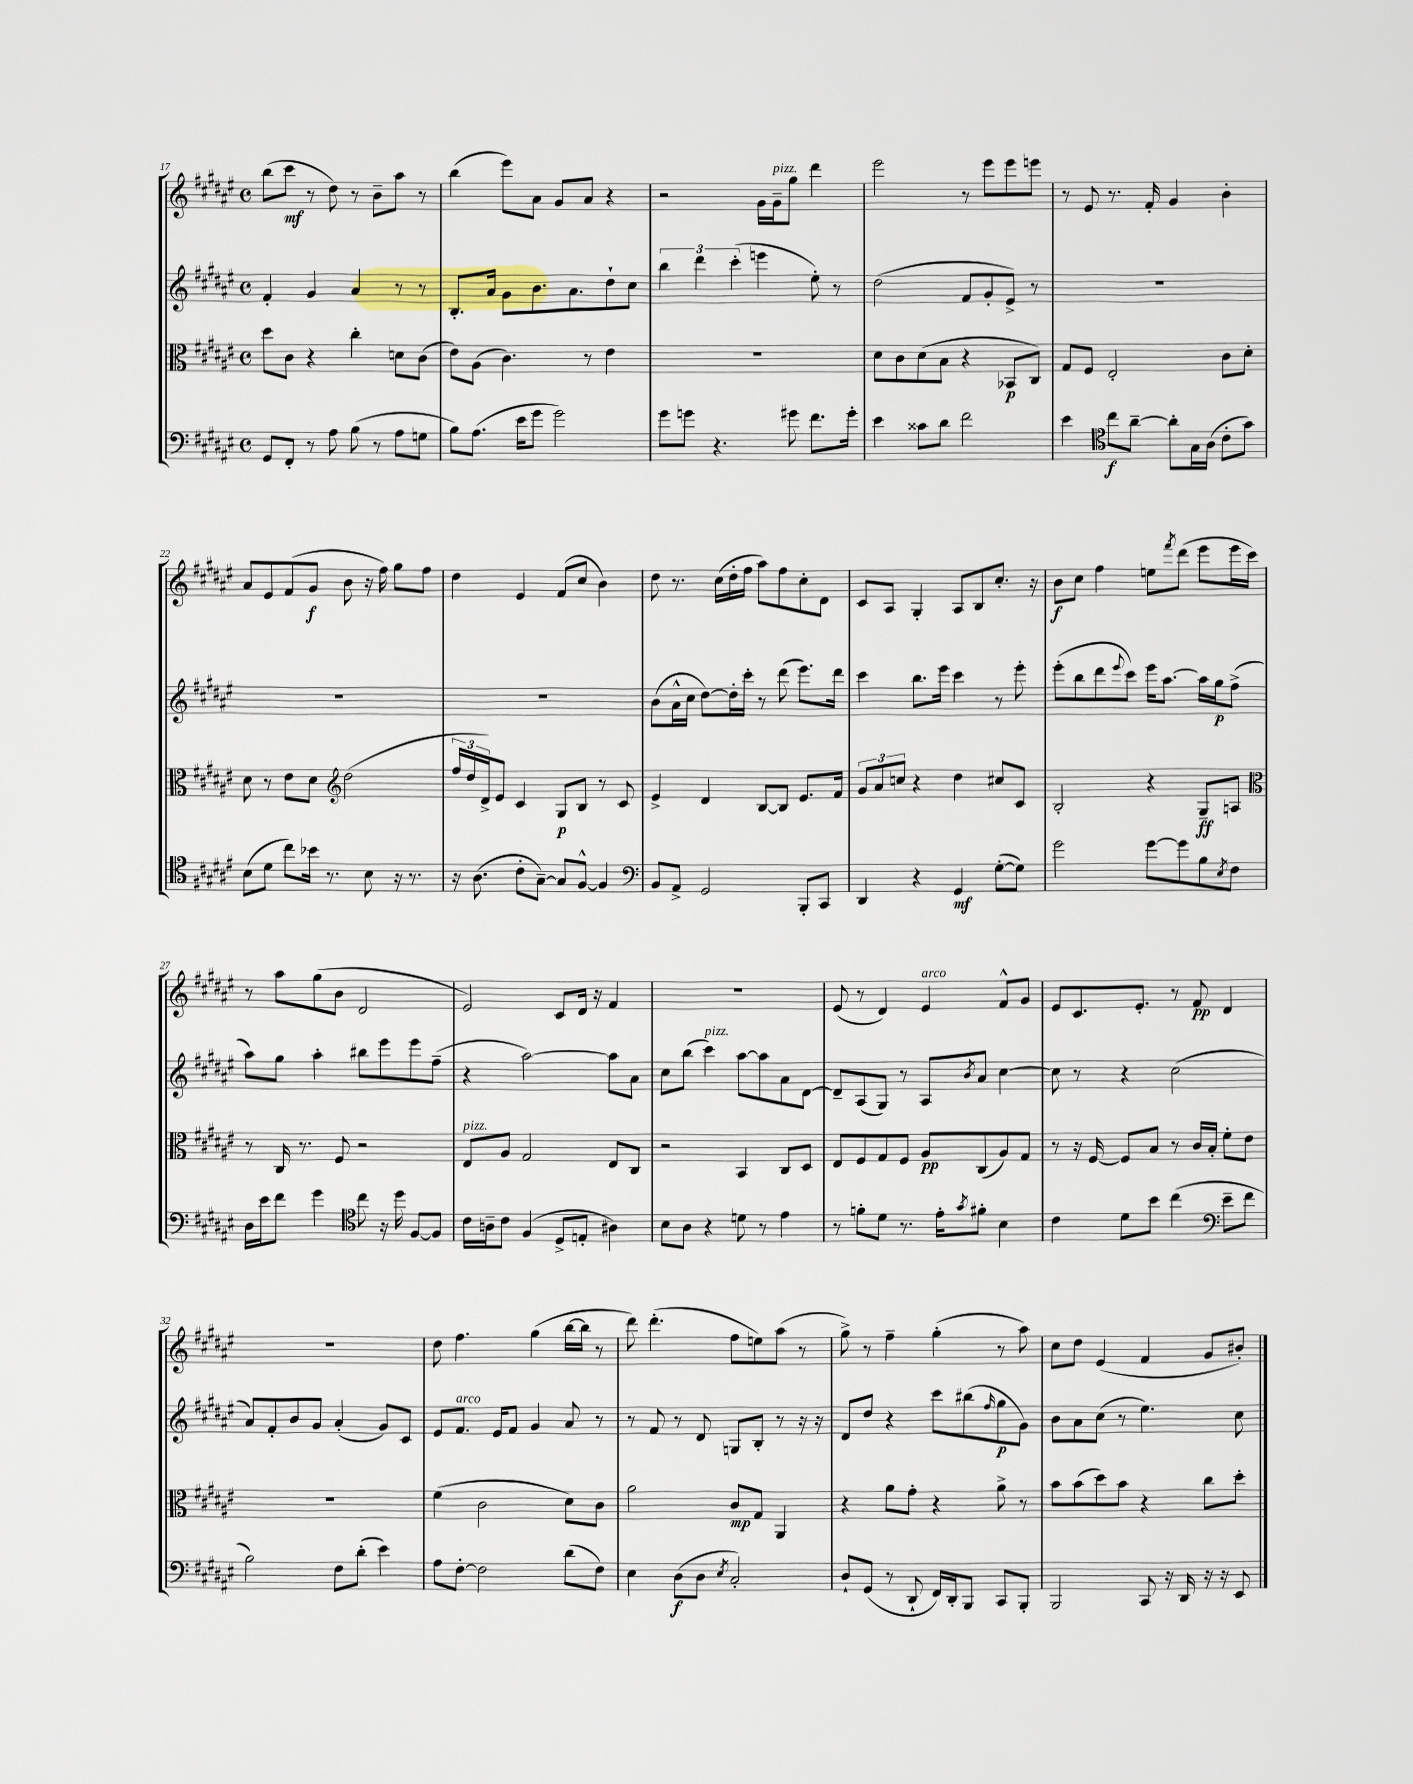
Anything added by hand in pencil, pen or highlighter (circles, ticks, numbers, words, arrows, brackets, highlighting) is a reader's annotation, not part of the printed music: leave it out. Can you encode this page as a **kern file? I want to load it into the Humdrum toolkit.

**kern	**dynam	**kern	**dynam	**kern	**dynam	**kern	**dynam
*part4	*part4	*part3	*part3	*part2	*part2	*part1	*part1
*staff4	*staff4	*staff3	*staff3	*staff2	*staff2	*staff1	*staff1
*clefF4	*	*clefC3	*	*clefG2	*	*clefG2	*
*k[f#c#g#d#a#e#]	*	*k[f#c#g#d#a#e#]	*	*k[f#c#g#d#a#e#]	*	*k[f#c#g#d#a#e#]	*
*M4/4	*	*M4/4	*	*M4/4	*	*M4/4	*
*met(c)	*	*met(c)	*	*met(c)	*	*met(c)	*
=17	=17	=17	=17	=17	=17	=17	=17
8GG#/L	.	8dd#\L	.	4f#'/	.	(8bb\L	.
8FF#'/J	.	8c#\J	.	.	.	8ccc#\J	mf
8r	.	4r	.	4g#/	.	8r	.
8A#\	.	.	.	.	.	8dd#\)	.
(8B\	.	4cc#'\	.	4a#/	.	8r	.
8r	.	.	.	.	.	8b~\L	.
8A#\L	.	8dn\L	.	8r	.	8aa#\J	.
8Gn\J	.	(8c#\J	.	8r	.	8r	.
=18	=18	=18	=18	=18	=18	=18	=18
8B\L)	.	8e#\L)	.	8.B'/L	.	(4bb\	.
(8.A#\J	.	(8A#\J	.	.	.	.	.
.	.	.	.	16a#/Jk	.	.	.
.	.	4.c#\)	.	8g#\L	.	8eee#\L)	.
16e#\KL	.	.	.	.	.	.	.
8g#\J	.	.	.	8.b\	.	8a#\J	.
2g#\)	.	.	.	.	.	8g#/L	.
.	.	.	.	8.a#\	.	.	.
.	.	8r	.	.	.	8a#/J	.
.	.	4e#\	.	8dd#`\	.	4r	.
.	.	.	.	8cc#\J	.	.	.
=19	=19	=19	=19	=19	=19	=19	=19
8g#\L	.	1r	.	6bb\	.	2r	.
8gn\J	.	.	.	.	.	.	.
.	.	.	.	6ddd#\	.	.	.
4.r	.	.	.	.	.	.	.
.	.	.	.	(6ccc#'\	.	.	.
.	.	.	.	4eeen\	.	16g#\LL	.
!	!	!	!	!	!	!LO:TX:a:i:t=pizz.	!
.	.	.	.	.	.	16g#~\J	.
8g#X\	.	.	.	.	.	8gg#\J	.
8.f#\L	.	.	.	8ee#'\)	.	4ddd#\	.
.	.	.	.	8r	.	.	.
16g#'\Jk	.	.	.	.	.	.	.
=20	=20	=20	=20	=20	=20	=20	=20
4e#\	.	8d#\L	.	(2dd#\	.	2eee#\	.
.	.	8c#\	.	.	.	.	.
8c##X\L	.	(8d#\	.	.	.	.	.
8d#\J	.	8B\J	.	.	.	.	.
2f#\	.	4r	.	8f#/L	.	8r	.
.	.	.	.	8g#'/	.	8eee#\L	.
.	.	8BB-X/L	p	8e#^/J)	.	8eee#\	.
.	.	8C#/J)	.	8r	.	8eeen\J	.
=21	=21	=21	=21	=21	=21	=21	=21
4e#\	.	8G#/L	.	1r	.	8r	.
.	.	8F#/J	.	.	.	8e#/	.
*clefC4	*	*	*	*	*	*	*
8cc#\L	f	2E#'/	.	.	.	8.r	.
[8a#~\J	.	.	.	.	.	.	.
.	.	.	.	.	.	16f#'/	.
8a#'\L]	.	.	.	.	.	4g#/	.
16G#\L	.	.	.	.	.	.	.
(16A#\JJ	.	.	.	.	.	.	.
8c#'\L	.	8c#\L	.	.	.	4b'\	.
8g#\J)	.	8d#'\J	.	.	.	.	.
!!LO:LB:g=z
=22	=22	=22	=22	=22	=22	=22	=22
(8B\L	.	8d#\	.	1r	.	8a#/L	.
8d#\J	.	8r	.	.	.	8e#/	.
8cc#\L)	.	8e#\L	.	.	.	(8f#/	.
16b-X\Jk	.	8d#\J	.	.	.	8g#/J	f
8.r	.	.	.	.	.	.	.
*	*	*clefG2	*	*	*	*	*
.	.	(2dd#\	.	.	.	8b\	.
8B\	.	.	.	.	.	16r	.
.	.	.	.	.	.	16ff#\)	.
16r	.	.	.	.	.	8gg#\L	.
8.r	.	.	.	.	.	.	.
.	.	.	.	.	.	8ff#\J	.
=23	=23	=23	=23	=23	=23	=23	=23
16r	.	24ff#/LL	.	1r	.	4dd#\	.
.	.	24dd#/	.	.	.	.	.
(8.A#\	.	.	.	.	.	.	.
.	.	24d#^/J)	.	.	.	.	.
.	.	8e#/J	.	.	.	.	.
8c#'\L	.	4c#/	.	.	.	4e#/	.
[8G#~\J)	.	.	.	.	.	.	.
8G#/L]	.	8G#/L	p	.	.	(8f#/L	.
[8F#^^/J	.	8B/J	.	.	.	8cc#/J	.
4F#/]	.	8r	.	.	.	4b\)	.
.	.	8c#/	.	.	.	.	.
=24	=24	=24	=24	=24	=24	=24	=24
*clefF4	*	*	*	*	*	*	*
8BB/L	.	4e#^/	.	(8b\L	.	8dd#\	.
8AA#^/J	.	.	.	16a#^^\L	.	8.r	.
.	.	.	.	16cc#\JJ	.	.	.
2GG#/	.	4d#/	.	[8dd#\L)	.	.	.
.	.	.	.	.	.	(16cc#\LL	.
.	.	.	.	16dd#'\L]	.	16dd#'\	.
.	.	.	.	16ccc#'\JJ	.	16ff#\JJ	.
.	.	[8B/L	.	8r	.	8aa#\L)	.
.	.	8B/J]	.	(8ddd#\	.	8ff#\	.
8BBB'/L	.	8.e#/L	.	8.eee#\L)	.	8cc#'\	.
8CC#/J	.	.	.	.	.	8d#\J	.
.	.	16f#/Jk	.	16ddd#\Jk	.	.	.
=25	=25	=25	=25	=25	=25	=25	=25
4DD#/	.	12g#/L	.	4ccc#\	.	8c#/L	.
.	.	12a#/	.	.	.	.	.
.	.	.	.	.	.	8A#/J	.
.	.	12ccn/J	.	.	.	.	.
4r	.	4r	.	8.bb\L	.	4G#'/	.
.	.	.	.	16eee#\Jk	.	.	.
4GG#/	mf	4dd#\	.	4ccc#\	.	8A#/L	.
.	.	.	.	.	.	8B/	.
([8G#'\L	.	8cc#X/L	.	8r	.	8.cc#'/J	.
8G#\J])	.	8c#/J	.	8eee#'\	.	.	.
.	.	.	.	.	.	16r	.
=26	=26	=26	=26	=26	=26	=26	=26
2g#\	.	2B'/	.	(8eee#'\L	.	8b\L	f
.	.	.	.	8bb\	.	8cc#\J	.
.	.	.	.	8ddd#\	.	4ff#\	.
.	.	.	.	8qqeee#/	.	.	.
.	.	.	.	8ccc#\J)	.	.	.
[8g#\L	.	4r	.	16eee#\KL	.	8een\L	.
.	.	.	.	[8.aa#\J	.	.	.
.	.	.	.	.	.	8qfff#/	.
8g#\]	.	.	.	.	.	(8ddd#\J	.
8B\	.	8G#~/L	ff	16aa#\LL]	.	8eee#\L	.
.	.	.	.	16gg#\J	p	.	.
8qE#/	.	.	.	.	.	.	.
8F#\J	.	8An/J	.	(8ff#^\J	.	16eee#\L	.
.	.	.	.	.	.	16ccc#\JJ)	.
!!LO:LB:g=z
=27	=27	=27	=27	=27	=27	=27	=27
*	*	*clefC3	*	*	*	*	*
16D#\LL	.	8r	.	8aa#\L)	.	8r	.
16e#\J	.	.	.	.	.	.	.
8f#\J	.	16C#/	.	8gg#\J	.	8aa#\L	.
.	.	8.r	.	.	.	.	.
4g#\	.	.	.	4aa#'\	.	(8gg#\	.
.	.	8F#/	.	.	.	8b\J	.
*clefC4	*	*	*	*	*	*	*
8cc#\	.	2r	.	8bb#X\L	.	2d#/	.
16r	.	.	.	8eee#\	.	.	.
16dd#\	.	.	.	.	.	.	.
[8F#/L	.	.	.	8eee#\	.	.	.
8F#/J]	.	.	.	(8ff#~\J	.	.	.
=28	=28	=28	=28	=28	=28	=28	=28
!	!	!LO:TX:a:i:t=pizz.	!	!	!	!	!
16c#\LL	.	8E#/L	.	4r	.	2e#/)	.
16An~\J	.	.	.	.	.	.	.
8c#\J	.	8A#/J	.	.	.	.	.
(4F#/	.	2G#/	.	[2aa#\)	.	.	.
8D#^/L	.	.	.	.	.	8c#/L	.
8En'/J	.	.	.	.	.	16d#/Jk	.
.	.	.	.	.	.	16r	.
4A#X\)	.	8E#/L	.	8aa#\L]	.	4f#/	.
.	.	8C#/J	.	8a#\J	.	.	.
=29	=29	=29	=29	=29	=29	=29	=29
8B\L	.	2r	.	8cc#\L	.	1r	.
8A#\J	.	.	.	(8bb\J	.	.	.
!	!	!	!	!LO:TX:a:i:t=pizz.	!	!	!
4r	.	.	.	4ccc#\)	.	.	.
8dn\	.	4BB/	.	[8aa#\L	.	.	.
8r	.	.	.	8aa#\]	.	.	.
4e#\	.	8C#/L	.	8a#\	.	.	.
.	.	8D#/J	.	[8d#\J	.	.	.
=30	=30	=30	=30	=30	=30	=30	=30
8r	.	8E#/L	.	8d#~/L]	.	(8e#/	.
8fn'\L	.	8F#/	.	(8A#/	.	8r	.
8d#\J	.	8G#/	.	8G#/J)	.	4d#/)	.
8.r	.	8F#/J	.	8r	.	.	.
!	!	!	!	!	!	!LO:TX:a:i:t=arco	!
.	.	8A#/L	pp	8A#/L	.	4e#/	.
16e#'\KL	.	.	.	.	.	.	.
8qg#/	.	.	.	8qb/	.	.	.
8f#X'\J	.	(8C#/	.	8a#/J	.	.	.
4B\	.	8A#/)	.	[4cc#\	.	8f#^^/L	.
.	.	8G#/J	.	.	.	8g#/J	.
=31	=31	=31	=31	=31	=31	=31	=31
4c#\	.	8r	.	8cc#\]	.	8e#/L	.
.	.	16r	.	8r	.	8.c#/	.
.	.	[16F#/	.	.	.	.	.
8d#\L	.	8F#/L]	.	4r	.	.	.
.	.	.	.	.	.	8.e#'/J	.
8b\J	.	8B/J	.	.	.	.	.
(4cc#\	.	8r	.	(2cc#\	.	8r	.
.	.	16c#/LL	.	.	.	8f#/	pp
.	.	16B'/JJ	.	.	.	.	.
*clefF4	*	*	*	*	*	*	*
8e#~\L	.	8f#'\L	.	.	.	4d#/	.
8f#\J	.	8e#\J	.	.	.	.	.
!!LO:LB:g=z
=32	=32	=32	=32	=32	=32	=32	=32
2B\)	.	1r	.	8a#/L)	.	1r	.
.	.	.	.	8f#'/	.	.	.
.	.	.	.	8b/	.	.	.
.	.	.	.	8g#/J	.	.	.
8F#\L	.	.	.	(4a#'/	.	.	.
(8d#'\J	.	.	.	.	.	.	.
4e#\)	.	.	.	8g#/L)	.	.	.
.	.	.	.	8c#/J	.	.	.
=33	=33	=33	=33	=33	=33	=33	=33
8A#\L	.	(4f#\	.	8e#/L	.	8dd#\	.
!	!	!	!	!LO:TX:a:i:t=arco	!	!	!
[8F#'\J	.	.	.	8.f#/J	.	4.ff#\	.
2F#\]	.	2c#\	.	.	.	.	.
.	.	.	.	16e#/KL	.	.	.
.	.	.	.	8f#/J	.	.	.
.	.	.	.	4g#/	.	(4gg#\	.
(8d#\L	.	8d#\L)	.	8a#/	.	[16bb\LL	.
.	.	.	.	.	.	16bb\JJ]	.
8F#\J)	.	8c#\J	.	8r	.	8r	.
=34	=34	=34	=34	=34	=34	=34	=34
4E#\	.	2a#\	.	8r	.	8ddd#\)	.
.	.	.	.	8f#/	.	(4.ddd#'\	.
(8D#\L	f	.	.	8r	.	.	.
8D#\J	.	.	.	8d#/	.	.	.
8qE#/	.	.	.	.	.	.	.
2C#'/)	.	8c#/L	mp	8Gn/L	.	8ff#\L	.
.	.	8G#/J	.	8B'/J	.	8een\)	.
.	.	4AA#/	.	8r	.	(8aa#\J	.
.	.	.	.	16r	.	8r	.
.	.	.	.	16r	.	.	.
=35	=35	=35	=35	=35	=35	=35	=35
8D#`/L	.	4r	.	8d#/L	.	8gg#^\)	.
(8GG#/J	.	.	.	8dd#/J	.	8r	.
8r	.	8a#\L	.	4r	.	4ff#~\	.
8DD#`/	.	8g#'\J	.	.	.	.	.
16FF#/LL)	.	4r	.	8ccc#\L	.	(4gg#'\	.
16DD#'/J	.	.	.	.	.	.	.
8BBB/J	.	.	.	(8bb#X\	.	.	.
.	.	.	.	16qqff#/	.	.	.
8CC#/L	.	8a#^\	.	8gg#\	p	8r	.
8BBB'/J	.	8r	.	8g#\J)	.	8aa#\)	.
=36	=36	=36	=36	=36	=36	=36	=36
2BBB/	.	8b\L	.	8b\L	.	8cc#\L	.
.	.	(8b\	.	8a#\	.	8dd#\J	.
.	.	8dd#\)	.	(8cc#\J	.	(4e#/	.
.	.	8b\J	.	8r	.	.	.
8CC#/	.	4r	.	4.ee#\)	.	4f#/	.
16r	.	.	.	.	.	.	.
16DD#/	.	.	.	.	.	.	.
16r	.	8cc#\L	.	.	.	8g#/L	.
16r	.	.	.	.	.	.	.
8EE#/	.	8dd#'\J	.	8cc#\	.	8b#X'/J)	.
==	==	==	==	==	==	==	==
*-	*-	*-	*-	*-	*-	*-	*-
